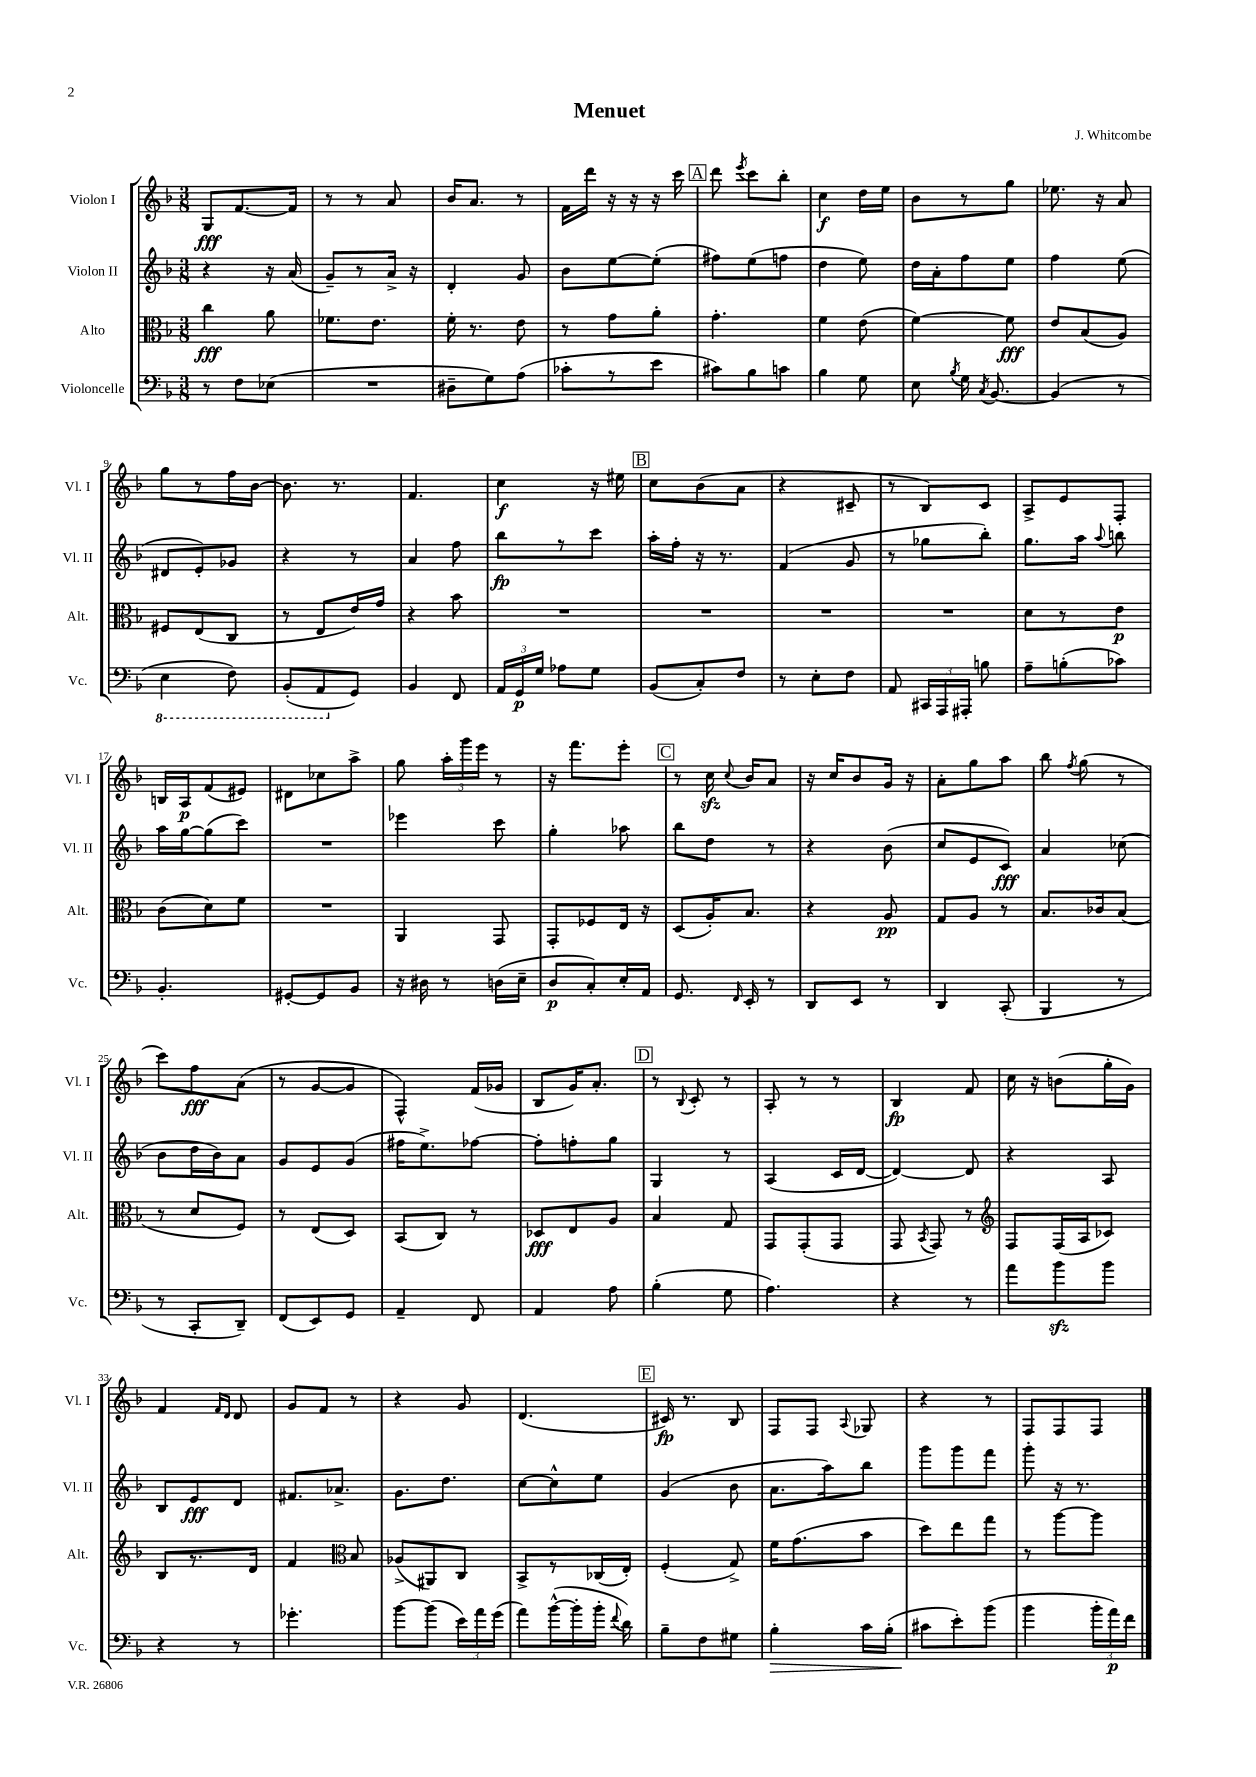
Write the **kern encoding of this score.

**kern	**dynam	**kern	**dynam	**kern	**dynam	**kern	**dynam
*part4	*part4	*part3	*part3	*part2	*part2	*part1	*part1
*staff4	*staff4	*staff3	*staff3	*staff2	*staff2	*staff1	*staff1
*I"Violoncelle	*	*I"Alto	*	*I"Violon II	*	*I"Violon I	*
*I'Vc.	*	*I'Alt.	*	*I'Vl. II	*	*I'Vl. I	*
*clefF4	*	*clefC3	*	*clefG2	*	*clefG2	*
*k[b-]	*	*k[b-]	*	*k[b-]	*	*k[b-]	*
*M3/8	*	*M3/8	*	*M3/8	*	*M3/8	*
=1	=1	=1	=1	=1	=1	=1	=1
8r	.	4cc\	fff	4r	.	8G/L	fff
8F\L	.	.	.	.	.	[8.f/	.
(8E-X\J	.	8a\	.	16r	.	.	.
.	.	.	.	(16a/	.	16f/Jk]	.
=2	=2	=2	=2	=2	=2	=2	=2
4.r	.	8.f-X\L	.	8g~/L)	.	8r	.
.	.	.	.	8r	.	8r	.
.	.	8.e\J	.	.	.	.	.
.	.	.	.	16a^/Jk	.	8a/	.
.	.	.	.	16r	.	.	.
=3	=3	=3	=3	=3	=3	=3	=3
8D#X~\L	.	16f'\	.	4d'/	.	16b-/KL	.
.	.	8.r	.	.	.	8.a/J	.
8G\)	.	.	.	.	.	.	.
(8A\J	.	8e\	.	8g/	.	8r	.
=4	=4	=4	=4	=4	=4	=4	=4
8c-X'\L	.	8r	.	8b-\L	.	16f\LL	.
.	.	.	.	.	.	16ddd\JJ	.
8r	.	8g\L	.	[8ee\	.	16r	.
.	.	.	.	.	.	16r	.
8e\J	.	8a'\J	.	(8ee'\J]	.	16r	.
.	.	.	.	.	.	16ccc\	.
!!LO:REH:place=s1:t=A
=5	=5	=5	=5	=5	=5	=5	=5
8c#X\L)	.	4.g'\	.	8ff#X\L)	.	8ddd\	.
.	.	.	.	.	.	8qeee/	.
8B-\	.	.	.	(8ee\	.	8ccc\L	.
8cn\J	.	.	.	8ffn\J	.	8bb-'\J	.
=6	=6	=6	=6	=6	=6	=6	=6
4B-\	.	4f\	.	4dd\	.	4cc\	f
8G\	.	(8e\	.	8ee\)	.	16dd\LL	.
.	.	.	.	.	.	16ee\JJ	.
=7	=7	=7	=7	=7	=7	=7	=7
8E\	.	[4f\)	.	16dd\LL	.	8b-\L	.
.	.	.	.	16a'\J	.	.	.
8qB-/	.	.	.	.	.	.	.
16G\	.	.	.	8ff\	.	8r	.
8qC/	.	.	.	.	.	.	.
[8.BB-/	.	.	.	.	.	.	.
.	.	8f\]	fff	8ee\J	.	8gg\J	.
=8	=8	=8	=8	=8	=8	=8	=8
(4BB-/]	.	8e/L	.	4ff\	.	8.ee-X\	.
.	.	(8B-/	.	.	.	.	.
.	.	.	.	.	.	16r	.
8r	.	8A/J)	.	(8ee\	.	8a/	.
!!LO:LB:g=z
=9	=9	=9	=9	=9	=9	=9	=9
*8ba	*	*	*	*	*	*	*
4EE\	.	8F#X/L	.	8d#X/L	.	8gg\L	.
.	.	(8E/	.	8e'/)	.	8r	.
8FF\)	.	8C/J	.	8g-X/J	.	16ff\L	.
.	.	.	.	.	.	[16b-\JJ	.
=10	=10	=10	=10	=10	=10	=10	=10
(8BBB-'/L	.	8r	.	4r	.	8.b-\]	.
8AAA/	.	8E/L	.	.	.	.	.
.	.	.	.	.	.	8.r	.
*X8ba	*	*	*	*	*	*	*
8GG/J)	.	16e/L)	.	8r	.	.	.
.	.	16g/JJ	.	.	.	.	.
=11	=11	=11	=11	=11	=11	=11	=11
4BB-/	.	4r	.	4a/	.	4.f/	.
8FF/	.	8b-\	.	8ff\	.	.	.
=12	=12	=12	=12	=12	=12	=12	=12
24AA/LL	.	4.r	.	8bb-\L	fp	4cc\	f
24GG/	p	.	.	.	.	.	.
24G/JJ	.	.	.	.	.	.	.
8A-X\L	.	.	.	8r	.	.	.
8G\J	.	.	.	8ccc\J	.	16r	.
.	.	.	.	.	.	16ee#X\	.
!!LO:REH:place=s1:t=B
=13	=13	=13	=13	=13	=13	=13	=13
(8BB-/L	.	4.r	.	16aa'\LL	.	8cc\L	.
.	.	.	.	16ff'\JJ	.	.	.
8C'/)	.	.	.	16r	.	(8b-\	.
.	.	.	.	8.r	.	.	.
8F/J	.	.	.	.	.	8a\J	.
=14	=14	=14	=14	=14	=14	=14	=14
8r	.	4.r	.	(4f/	.	4r	.
8E'\L	.	.	.	.	.	.	.
8F\J	.	.	.	8g/	.	8c#X~/	.
=15	=15	=15	=15	=15	=15	=15	=15
8AA/	.	4.r	.	8r	.	8r	.
24CC#X/LL	.	.	.	8gg-X\L	.	8B-/L)	.
24AAA/	.	.	.	.	.	.	.
24AAA#X'/JJ	.	.	.	.	.	.	.
8Bn\	.	.	.	8bb-'\J)	.	8c/J	.
=16	=16	=16	=16	=16	=16	=16	=16
8A~\L	.	8d\L	.	8.gg\L	.	8A^/L	.
(8Bn'\	.	8r	.	.	.	8e/	.
.	.	.	.	16aa\Jk	.	.	.
.	.	.	.	8qqaa/	.	.	.
8c-X\J)	.	8e\J	p	8bbn\	.	8F'/J	.
!!LO:LB:g=z
=17	=17	=17	=17	=17	=17	=17	=17
4.BB-'/	.	(8c\L	.	16aa\LL	.	16Bn/LL	.
.	.	.	.	[16gg\J	.	16A/J	p
.	.	8d\)	.	(8gg\]	.	(8f/	.
.	.	8f\J	.	8ccc\J)	.	8e#X/J)	.
=18	=18	=18	=18	=18	=18	=18	=18
[8GG#X'/L	.	4.r	.	4.r	.	8d#X\L	.
8GG#/]	.	.	.	.	.	8cc-X\	.
8BB-/J	.	.	.	.	.	8aa^\J	.
=19	=19	=19	=19	=19	=19	=19	=19
16r	.	4AA/	.	4eee-X\	.	8gg\	.
16D#X\	.	.	.	.	.	.	.
8r	.	.	.	.	.	24aa'\LL	.
.	.	.	.	.	.	24ggg\	.
.	.	.	.	.	.	24eee\JJ	.
(16Dn\LL	.	8GG/	.	8ccc\	.	8r	.
16E~\JJ	.	.	.	.	.	.	.
=20	=20	=20	=20	=20	=20	=20	=20
8D/L	p	8GG'/L	.	4gg'\	.	16r	.
.	.	.	.	.	.	8.fff\L	.
8C'/)	.	8F-X/	.	.	.	.	.
16E'/L	.	16E/Jk	.	8aa-X\	.	8eee'\J	.
16AA/JJ	.	16r	.	.	.	.	.
!!LO:REH:place=s1:t=C
=21	=21	=21	=21	=21	=21	=21	=21
8.GG/	.	(8D/L	.	8bb-\L	.	8r	.
.	.	16A'/K)	.	8dd\J	.	16cczz\	.
16qqFF/	.	.	.	.	.	8qqcc/	.
16EE'/	.	8.B-/J	.	.	.	16b-/KL	.
8r	.	.	.	8r	.	8a/J	.
=22	=22	=22	=22	=22	=22	=22	=22
8DD/L	.	4r	.	4r	.	16r	.
.	.	.	.	.	.	16cc/KL	.
8EE/J	.	.	.	.	.	8b-/	.
8r	.	8A/	pp	(8b-\	.	16g/Jk	.
.	.	.	.	.	.	16r	.
=23	=23	=23	=23	=23	=23	=23	=23
4DD/	.	8G/L	.	8cc/L	.	8a'\L	.
.	.	8A/J	.	8e/	.	8gg\	.
(8CC'/	.	8r	.	8c/J)	fff	8aa\J	.
=24	=24	=24	=24	=24	=24	=24	=24
4BBB-/	.	8.B-/L	.	4a/	.	8bb-\	.
.	.	.	.	.	.	8qff/	.
.	.	.	.	.	.	(8gg\	.
.	.	16c-X/k	.	.	.	.	.
8r	.	(8B-/J	.	(8cc-X\	.	8r	.
!!LO:LB:g=z
=25	=25	=25	=25	=25	=25	=25	=25
8r	.	8r	.	8b-\L	.	8ccc\L)	.
8CC'/L	.	8d/L	.	16dd\L	.	8ff\	fff
.	.	.	.	16b-\J)	.	.	.
8DD~/J)	.	8F/J)	.	8a\J	.	(8a\J	.
=26	=26	=26	=26	=26	=26	=26	=26
(8FF/L	.	8r	.	8g/L	.	8r	.
8EE/)	.	(8E/L	.	8e/	.	[8g/L	.
8GG/J	.	8D/J)	.	(8g/J	.	8g/J]	.
=27	=27	=27	=27	=27	=27	=27	=27
4AA~/	.	(8BB-/L	.	16ff#X\KL	.	4F^^/)	.
.	.	.	.	8.ee^\)	.	.	.
.	.	8C/J)	.	.	.	.	.
8FF/	.	8r	.	[8ff-X\J	.	(16f/LL	.
.	.	.	.	.	.	16g-X/JJ	.
=28	=28	=28	=28	=28	=28	=28	=28
4AA/	.	8D-X/L	fff	8ff-'\L]	.	8B-/L	.
.	.	8E/	.	8ffn'\	.	16g/K)	.
.	.	.	.	.	.	8.a'/J	.
8A\	.	8A/J	.	8gg\J	.	.	.
!!LO:REH:place=s1:t=D
=29	=29	=29	=29	=29	=29	=29	=29
(4B-'\	.	4B-/	.	4G/	.	8r	.
.	.	.	.	.	.	8qqB-/	.
.	.	.	.	.	.	8c'/	.
8G\	.	8G/	.	8r	.	8r	.
=30	=30	=30	=30	=30	=30	=30	=30
4.A\)	.	8GG/L	.	(4A/	.	8A'/	.
.	.	(8GG'/	.	.	.	8r	.
.	.	8GG/J	.	16c/LL	.	8r	.
.	.	.	.	[16d/JJ	.	.	.
=31	=31	=31	=31	=31	=31	=31	=31
4r	.	8GG/	.	4d/_)	.	4B-/	fp
.	.	8qBB-/	.	.	.	.	.
.	.	8GG/)	.	.	.	.	.
8r	.	8r	.	8d/]	.	8f/	.
=32	=32	=32	=32	=32	=32	=32	=32
*	*	*clefG2	*	*	*	*	*
8a\L	.	8F/L	.	4r	.	16cc\	.
.	.	.	.	.	.	16r	.
8b-zz\	.	(16F/L	.	.	.	(8bn\L	.
.	.	16A/J	.	.	.	.	.
8b-\J	.	8c-X/J)	.	8A/	.	16gg'\L	.
.	.	.	.	.	.	16g\JJ)	.
!!LO:LB:g=z
=33	=33	=33	=33	=33	=33	=33	=33
4r	.	8B-/L	.	8B-/L	.	4f/	.
.	.	8.r	.	8e/	fff	.	.
.	.	.	.	.	.	16qqf/LL	.
.	.	.	.	.	.	16qqd/JJ	.
8r	.	.	.	8d/J	.	8d/	.
.	.	16d/Jk	.	.	.	.	.
=34	=34	=34	=34	=34	=34	=34	=34
4.g-X'\	.	4f/	.	8.f#X/L	.	8g/L	.
.	.	.	.	.	.	8f/J	.
.	.	.	.	8.a-X^/J	.	.	.
*	*	*clefC3	*	*	*	*	*
.	.	8B-/	.	.	.	8r	.
=35	=35	=35	=35	=35	=35	=35	=35
[8b-\L	.	(8A-X^/L	.	8.g\L	.	4r	.
(8b-\J]	.	8AA#X/)	.	.	.	.	.
.	.	.	.	8.dd\J	.	.	.
24e\LL)	.	8C/J	.	.	.	8g/	.
24a\	.	.	.	.	.	.	.
(24g\JJ	.	.	.	.	.	.	.
=36	=36	=36	=36	=36	=36	=36	=36
8a\L)	.	8BB-^/L	.	[8cc\L	.	(4.d/	.
([16b-^^\L	.	8r	.	8cc^^\]	.	.	.
16b-'\]	.	.	.	.	.	.	.
16b-'\JJ	.	(16C-X/L	.	8ee\J	.	.	.
8qqf/	.	.	.	.	.	.	.
16d\)	.	16E'/JJ)	.	.	.	.	.
!!LO:REH:place=s1:t=E
=37	=37	=37	=37	=37	=37	=37	=37
8B-~\L	.	(4F'/	.	(4g/	.	16c#X/)	fp
.	.	.	.	.	.	8.r	.
8F\	.	.	.	.	.	.	.
8G#X\J	.	8G^/)	.	8b-\	.	8B-/	.
=38	=38	=38	=38	=38	=38	=38	=38
!	!LO:HP:b	!	!	!	!	!	!
4B-'\	>	16f\KL	.	8.a\L	.	8F/L	.
.	.	(8.g\	.	.	.	.	.
.	.	.	.	.	.	8F/J	.
.	.	.	.	16aa\k)	.	.	.
.	.	.	.	.	.	8qqA/	.
16c\LL	.	8b-\J	.	8bb-\J	.	8G-X/	.
(16B-'\JJ	.	.	.	.	.	.	.
=39	=39	=39	=39	=39	=39	=39	=39
8c#X\L	.	8dd\L)	.	8ggg\L	.	4r	.
8e'\)	]	8ee\	.	8ggg\	.	.	.
(8b-\J	.	8gg\J	.	8fff\J	.	8r	.
=40	=40	=40	=40	=40	=40	=40	=40
4b-\	.	8r	.	8ggg'\	.	8F/L	.
.	.	[8aa\L	.	16r	.	8F/	.
.	.	.	.	8.r	.	.	.
24b-'\LL	.	8aa\J]	.	.	.	8F/J	.
24a\)	p	.	.	.	.	.	.
24f\JJ	.	.	.	.	.	.	.
==	==	==	==	==	==	==	==
*-	*-	*-	*-	*-	*-	*-	*-
